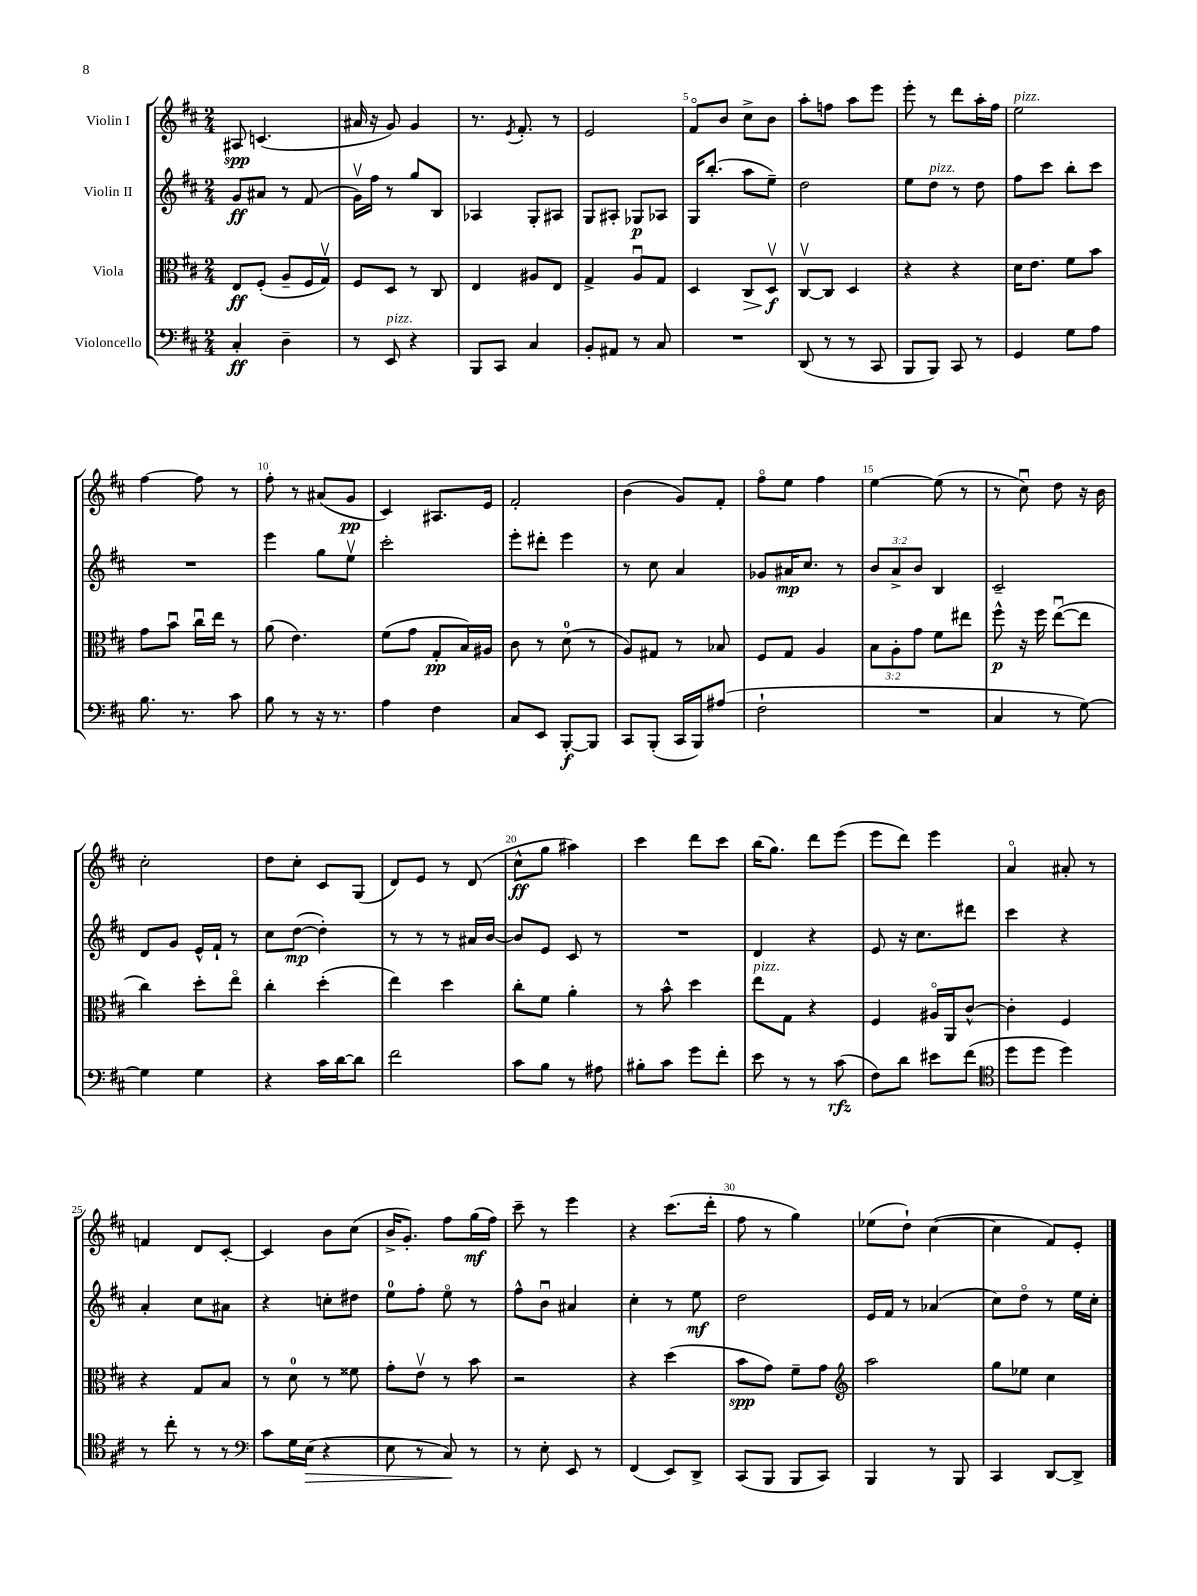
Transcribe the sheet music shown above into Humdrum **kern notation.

**kern	**dynam	**kern	**dynam	**kern	**dynam	**kern	**dynam
*part4	*part4	*part3	*part3	*part2	*part2	*part1	*part1
*staff4	*staff4	*staff3	*staff3	*staff2	*staff2	*staff1	*staff1
*I"Violoncello	*	*I"Viola	*	*I"Violin II	*	*I"Violin I	*
*clefF4	*	*clefC3	*	*clefG2	*	*clefG2	*
*k[f#c#]	*	*k[f#c#]	*	*k[f#c#]	*	*k[f#c#]	*
*M2/4	*	*M2/4	*	*M2/4	*	*M2/4	*
=1	=1	=1	=1	=1	=1	=1	=1
4C#'/	ff	8E/L	ff	8g/L	ff	8A#X/	spp
.	.	(8F#'/J	.	8a#X/J	.	(4.cn/	.
4D~\	.	8A~/L	.	8r	.	.	.
.	.	16F#/L	.	(8f#/	.	.	.
.	.	16Gv/JJ)	.	.	.	.	.
=2	=2	=2	=2	=2	=2	=2	=2
8r	.	8F#/L	.	16gv\LL)	.	16a#X/	.
.	.	.	.	16ff#\JJ	.	16r	.
!LO:TX:a:i:t=pizz.	!	!	!	!	!	!	!
8EE/	.	8D/J	.	8r	.	8g/)	.
4r	.	8r	.	8gg/L	.	4g/	.
.	.	8C#/	.	8B/J	.	.	.
=3	=3	=3	=3	=3	=3	=3	=3
8BBB/L	.	4E/	.	4A-X/	.	8.r	.
8CC#/J	.	.	.	.	.	.	.
.	.	.	.	.	.	8qe/	.
.	.	.	.	.	.	8.f#'/	.
4C#/	.	8A#X/L	.	8G'/L	.	.	.
.	.	8E/J	.	8A#X/J	.	8r	.
=4	=4	=4	=4	=4	=4	=4	=4
8BB'/L	.	4G^/	.	8G/L	.	2e/	.
8AA#X/J	.	.	.	8A#X'/J	.	.	.
8r	.	8Au/L	.	8G-X/L	p	.	.
8C#/	.	8G/J	.	8A-X/J	.	.	.
=5	=5	=5	=5	=5	=5	=5	=5
2r	.	4D/	.	16G/KL	.	8f#/L	.
.	.	.	.	(8.bb'/J	.	.	.
.	.	.	.	.	.	8b/J	.
!	!	!	!LO:HP:b	!	!	!	!
.	.	8C#/L	>	8aa\L	.	8cc#^\L	.
.	.	8Dv/J	f	8ee~\J)	.	8b\J	.
.	.	.	]	.	.	.	.
=6	=6	=6	=6	=6	=6	=6	=6
(8DD/	.	[8C#v/L	.	2dd\	.	8aa'\L	.
8r	.	8C#/J]	.	.	.	8ffn\J	.
8r	.	4D/	.	.	.	8aa\L	.
8CC#/	.	.	.	.	.	8eee\J	.
=7	=7	=7	=7	=7	=7	=7	=7
8BBB/L	.	4r	.	8ee\L	.	8eee'\	.
!	!	!	!	!LO:TX:a:i:t=pizz.	!	!	!
8BBB/J)	.	.	.	8dd\J	.	8r	.
8CC#/	.	4r	.	8r	.	8ddd\L	.
8r	.	.	.	8dd\	.	16aa'\L	.
.	.	.	.	.	.	16ff#\JJ	.
=8	=8	=8	=8	=8	=8	=8	=8
!	!	!	!	!	!	!LO:TX:a:i:t=pizz.	!
4GG/	.	16d\KL	.	8ff#\L	.	2ee\	.
.	.	8.e\J	.	.	.	.	.
.	.	.	.	8ccc#\J	.	.	.
8G\L	.	8f#\L	.	8bb'\L	.	.	.
8A\J	.	8b\J	.	8ccc#\J	.	.	.
!!LO:LB:g=z
=9	=9	=9	=9	=9	=9	=9	=9
8.B\	.	8g\L	.	2r	.	[4ff#\	.
.	.	8bu\J	.	.	.	.	.
8.r	.	.	.	.	.	.	.
.	.	16cc#u\LL	.	.	.	8ff#\]	.
.	.	16ee\JJ	.	.	.	.	.
8c#\	.	8r	.	.	.	8r	.
=10	=10	=10	=10	=10	=10	=10	=10
8B\	.	(8a\	.	4eee\	.	8ff#'\	.
8r	.	4.e\)	.	.	.	8r	.
16r	.	.	.	8gg\L	.	(8a#X/L	.
8.r	.	.	.	.	.	.	.
.	.	.	.	8eev\J	.	8g/J	pp
=11	=11	=11	=11	=11	=11	=11	=11
4A\	.	(8f#\L	.	2ccc#'\	.	4c#/)	.
.	.	8g\J	.	.	.	.	.
4F#\	.	8G'/L	pp	.	.	8.A#X/L	.
.	.	16B/L)	.	.	.	.	.
.	.	16A#X/JJ	.	.	.	16e/Jk	.
=12	=12	=12	=12	=12	=12	=12	=12
8C#/L	.	8c#\	.	8eee'\L	.	2f#'/	.
8EE/J	.	8r	.	8ddd#X'\J	.	.	.
[8BBB'/L	f	(8d\	.	4eee\	.	.	.
8BBB/J]	.	8r	.	.	.	.	.
=13	=13	=13	=13	=13	=13	=13	=13
8CC#/L	.	8A/L)	.	8r	.	(4b\	.
(8BBB'/J	.	8G#X/J	.	8cc#\	.	.	.
16CC#/LL	.	8r	.	4a/	.	8g/L)	.
16BBB/J)	.	.	.	.	.	.	.
(8A#X/J	.	8B-X/	.	.	.	8f#'/J	.
=14	=14	=14	=14	=14	=14	=14	=14
2F#`\	.	8F#/L	.	8g-X/L	.	8ff#\L	.
.	.	8G/J	.	16a#X/K	mp	8ee\J	.
.	.	.	.	8.cc#/J	.	.	.
.	.	4A/	.	.	.	4ff#\	.
.	.	.	.	8r	.	.	.
=15	=15	=15	=15	=15	=15	=15	=15
2r	.	12B\L	.	12b/L	.	[4ee\	.
.	.	12A'\	.	12a^/	.	.	.
.	.	12g\J	.	12b/J	.	.	.
.	.	8f#\L	.	4B/	.	(8ee\]	.
.	.	8ee#X\J	.	.	.	8r	.
=16	=16	=16	=16	=16	=16	=16	=16
4C#/	.	8ff#^^\	p	2c#~/	.	8r	.
.	.	16r	.	.	.	8cc#u\)	.
.	.	16ff#\	.	.	.	.	.
8r	.	([8eeu\L	.	.	.	8dd\	.
[8G\)	.	8ee\J]	.	.	.	16r	.
.	.	.	.	.	.	16b\	.
!!LO:LB:g=z
=17	=17	=17	=17	=17	=17	=17	=17
4G\]	.	4cc#\)	.	8d/L	.	2cc#'\	.
.	.	.	.	8g/J	.	.	.
4G\	.	8dd'\L	.	16e^^/LL	.	.	.
.	.	.	.	16f#`/JJ	.	.	.
.	.	8ee\J	.	8r	.	.	.
=18	=18	=18	=18	=18	=18	=18	=18
4r	.	4cc#'\	.	8cc#\L	.	8dd\L	.
.	.	.	.	([8dd\J	mp	8cc#'\J	.
16c#\LL	.	(4dd'\	.	4dd'\])	.	8c#/L	.
[16d\J	.	.	.	.	.	.	.
8d\J]	.	.	.	.	.	(8G/J	.
=19	=19	=19	=19	=19	=19	=19	=19
2f#\	.	4ee\)	.	8r	.	8d/L)	.
.	.	.	.	8r	.	8e/J	.
.	.	4dd\	.	8r	.	8r	.
.	.	.	.	16a#X/LL	.	(8d/	.
.	.	.	.	[16b/JJ	.	.	.
=20	=20	=20	=20	=20	=20	=20	=20
8c#\L	.	8cc#'\L	.	8b/L]	.	8cc#^^\L	ff
8B\J	.	8f#\J	.	8e/J	.	8gg\J	.
8r	.	4a'\	.	8c#/	.	4aa#X\)	.
8A#X\	.	.	.	8r	.	.	.
=21	=21	=21	=21	=21	=21	=21	=21
8B#X'\L	.	8r	.	2r	.	4ccc#\	.
8c#\J	.	8b^^\	.	.	.	.	.
8g\L	.	4dd\	.	.	.	8ddd\L	.
8f#'\J	.	.	.	.	.	8ccc#\J	.
=22	=22	=22	=22	=22	=22	=22	=22
!	!	!LO:TX:a:i:t=pizz.	!	!	!	!	!
8e\	.	8ee\L	.	4d/	.	(16bb\KL	.
.	.	.	.	.	.	8.gg\J)	.
8r	.	8G\J	.	.	.	.	.
8r	.	4r	.	4r	.	8ddd\L	.
(8c#\	rfz	.	.	.	.	(8eee\J	.
=23	=23	=23	=23	=23	=23	=23	=23
8F#\L)	.	4F#/	.	8e/	.	8eee\L	.
8d\J	.	.	.	16r	.	8ddd\J)	.
.	.	.	.	8.cc#\L	.	.	.
8e#X\L	.	16A#X/LL	.	.	.	4eee\	.
.	.	16AA/J	.	.	.	.	.
(8f#\J	.	[8c#^^/J	.	8ddd#X\J	.	.	.
=24	=24	=24	=24	=24	=24	=24	=24
*clefC4	*	*	*	*	*	*	*
8dd\L	.	4c#'\]	.	4ccc#\	.	4a/	.
8dd\J	.	.	.	.	.	.	.
4dd\)	.	4F#/	.	4r	.	8a#X'/	.
.	.	.	.	.	.	8r	.
!!LO:LB:g=z
=25	=25	=25	=25	=25	=25	=25	=25
8r	.	4r	.	4a'/	.	4fn/	.
8cc#'\	.	.	.	.	.	.	.
8r	.	8G/L	.	8cc#\L	.	8d/L	.
8r	.	8B/J	.	8a#X\J	.	[8c#'/J	.
=26	=26	=26	=26	=26	=26	=26	=26
*clefF4	*	*	*	*	*	*	*
8c#\L	.	8r	.	4r	.	4c#/]	.
16G\L	.	8d\	.	.	.	.	.
!	!LO:HP:b	!	!	!	!	!	!
(16E\JJ	>	.	.	.	.	.	.
4r	.	8r	.	8ccn'\L	.	8b\L	.
.	.	8f##X\	.	8dd#X\J	.	(8cc#\J	.
=27	=27	=27	=27	=27	=27	=27	=27
8E\	.	8g'\L	.	8ee\L	.	16b^/KL	.
.	.	.	.	.	.	8.g'/J)	.
8r	.	8ev\J	.	8ff#'\J	.	.	.
8C#/)	.	8r	.	8ee\	.	8ff#\L	.
8r	]	8b\	.	8r	.	(16gg\L	mf
.	.	.	.	.	.	16ff#\JJ)	.
=28	=28	=28	=28	=28	=28	=28	=28
8r	.	2r	.	8ff#^^\L	.	8ccc#~\	.
8E'\	.	.	.	8bu\J	.	8r	.
8EE/	.	.	.	4a#X/	.	4eee\	.
8r	.	.	.	.	.	.	.
=29	=29	=29	=29	=29	=29	=29	=29
(4FF#/	.	4r	.	4cc#'\	.	4r	.
8EE/L)	.	(4dd\	.	8r	.	(8.ccc#\L	.
8DD^/J	.	.	.	8ee\	mf	.	.
.	.	.	.	.	.	16ddd'\Jk	.
=30	=30	=30	=30	=30	=30	=30	=30
(8CC#/L	.	8b\L	spp	2dd\	.	8ff#\	.
8BBB/J	.	8g\J)	.	.	.	8r	.
8BBB/L	.	8f#~\L	.	.	.	4gg\)	.
8CC#/J)	.	8g\J	.	.	.	.	.
=31	=31	=31	=31	=31	=31	=31	=31
*	*	*clefG2	*	*	*	*	*
4BBB/	.	2aa\	.	16e/LL	.	(8ee-X\L	.
.	.	.	.	16f#/JJ	.	.	.
.	.	.	.	8r	.	8dd`\J)	.
8r	.	.	.	(4a-X/	.	([4cc#\	.
8BBB/	.	.	.	.	.	.	.
=32	=32	=32	=32	=32	=32	=32	=32
4CC#/	.	8gg\L	.	8cc#\L)	.	4cc#\]	.
.	.	8ee-X\J	.	8dd\J	.	.	.
[8DD/L	.	4cc#\	.	8r	.	8f#/L)	.
8DD^/J]	.	.	.	16ee\LL	.	8e'/J	.
.	.	.	.	16cc#'\JJ	.	.	.
==	==	==	==	==	==	==	==
*-	*-	*-	*-	*-	*-	*-	*-
